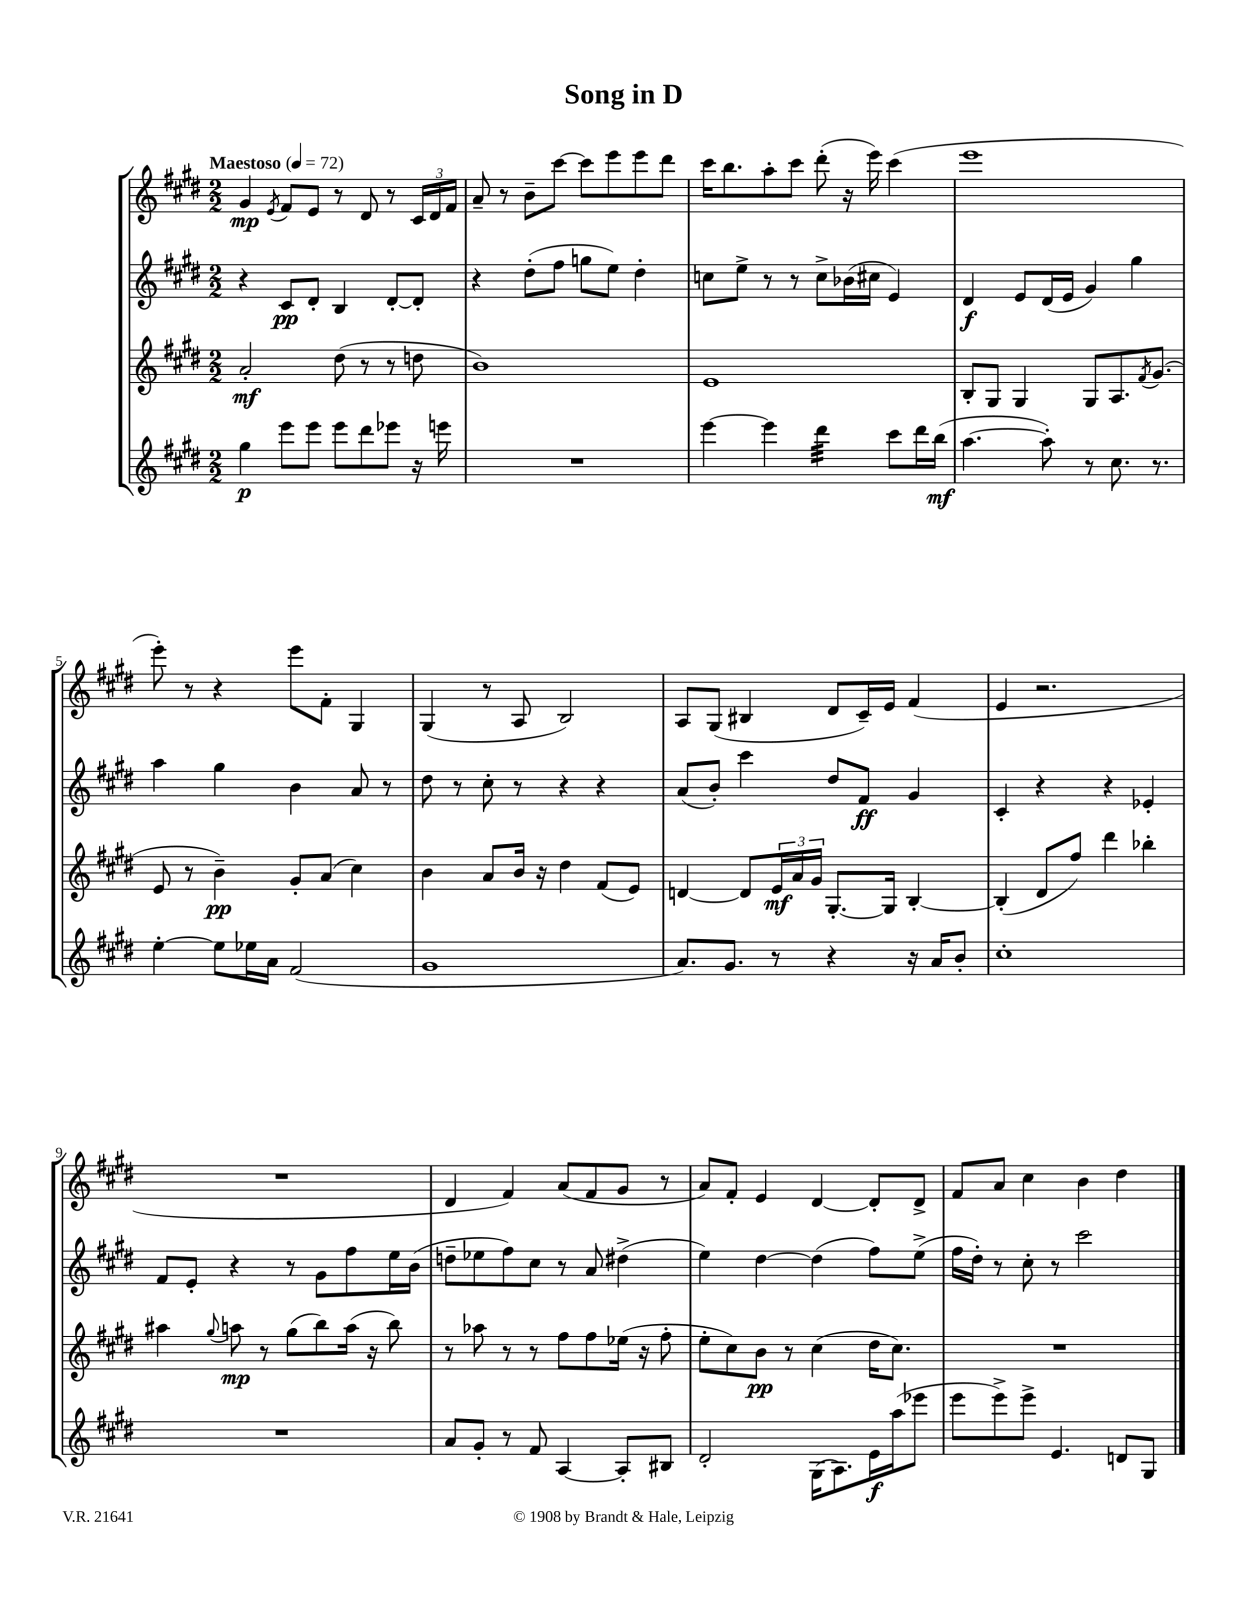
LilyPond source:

\header { title = "Song in D" }
<<
\new StaffGroup <<
\new Staff = "s0" {
    \clef treble \key e \major \numericTimeSignature \time 2/2 \tempo "Maestoso" 4 = 72
    gis'4\mp \acciaccatura { e'8 } fis'8 e'8 r8 dis'8 r8 \tuplet 3/2 { cis'16 dis'16 fis'16 } |
    a'8-- r8 b'8-- cis'''8~ cis'''8 e'''8 e'''8 dis'''8 |
    cis'''16 b''8. a''8-. cis'''8 dis'''8-.( r16 e'''16) cis'''4( |
    e'''1 |
    e'''8-.) r8 r4 e'''8 fis'8-. gis4 |
    gis4( r8 a8 b2) |
    a8 gis8( bis4 dis'8 cis'16--) e'16 fis'4( |
    e'4 r2. |
    R1 |
    dis'4 fis'4) a'8( fis'8 gis'8 r8 |
    a'8) fis'8-. e'4 dis'4~ dis'8-. dis'8-> |
    fis'8 a'8 cis''4 b'4 dis''4 \bar "|." |
}
\new Staff = "s1" {
    \clef treble \key e \major \numericTimeSignature \time 2/2
    r4 cis'8\pp dis'8-. b4 dis'8~-. dis'8-. |
    r4 dis''8-.( fis''8 g''8 e''8) dis''4-. |
    c''8 e''8-> r8 r8 c''8-> bes'16( cis''16 e'4) |
    dis'4\f e'8 dis'16( e'16 gis'4) gis''4 |
    a''4 gis''4 b'4 a'8 r8 |
    dis''8 r8 cis''8-. r8 r4 r4 |
    a'8( b'8-.) cis'''4 dis''8 fis'8\ff gis'4 |
    cis'4-. r4 r4 ees'4-. |
    fis'8 e'8-. r4 r8 gis'8 fis''8 e''16 b'16( |
    d''8-- ees''8 fis''8) cis''8 r8 a'8 dis''4->( |
    e''4) dis''4~ dis''4( fis''8) e''8->( |
    fis''16 dis''16-.) r8 cis''8-. r8 cis'''2 \bar "|." |
}
\new Staff = "s2" {
    \clef treble \key e \major \numericTimeSignature \time 2/2
    a'2-.\mf dis''8( r8 r8 d''8 |
    b'1) |
    e'1 |
    b8-. gis8 gis4 gis8 a8. \acciaccatura { fis'8 } gis'8.( |
    e'8 r8 b'4--\pp) gis'8-. a'8( cis''4) |
    b'4 a'8 b'16 r16 dis''4 fis'8( e'8) |
    d'4~ d'8 \tuplet 3/2 { e'16\mf a'16 gis'16 } gis8.~-. gis16 b4~-. |
    b4-.( dis'8 fis''8) dis'''4 bes''4-. |
    ais''4 \appoggiatura { gis''8 } a''8\mp r8 gis''8( b''8) a''16( r16 b''8) |
    r8 aes''8 r8 r8 fis''8 fis''8 ees''16( r16 fis''8-. |
    e''8-. cis''8) b'8\pp r8 cis''4( dis''16 cis''8.) |
    R1 \bar "|." |
}
\new Staff = "s3" {
    \clef treble \key e \major \numericTimeSignature \time 2/2
    gis''4\p e'''8 e'''8 e'''8 dis'''8 ees'''8 r16 e'''16 |
    R1 |
    e'''4~ e'''4 dis'''4:32 cis'''8 dis'''16 b''16\mf( |
    a''4.~ a''8-.) r8 cis''8. r8. |
    e''4~-. e''8 ees''16 a'16 fis'2( |
    gis'1 |
    a'8.) gis'8. r8 r4 r16 a'16 b'8-. |
    cis''1-. |
    R1 |
    a'8 gis'8-. r8 fis'8 a4~ a8-. bis8 |
    dis'2-. gis16( a8.) e'16\f a''16( ees'''8 |
    e'''8 e'''8->) e'''8-> e'4. d'8 gis8 \bar "|." |
}
>>
>>
